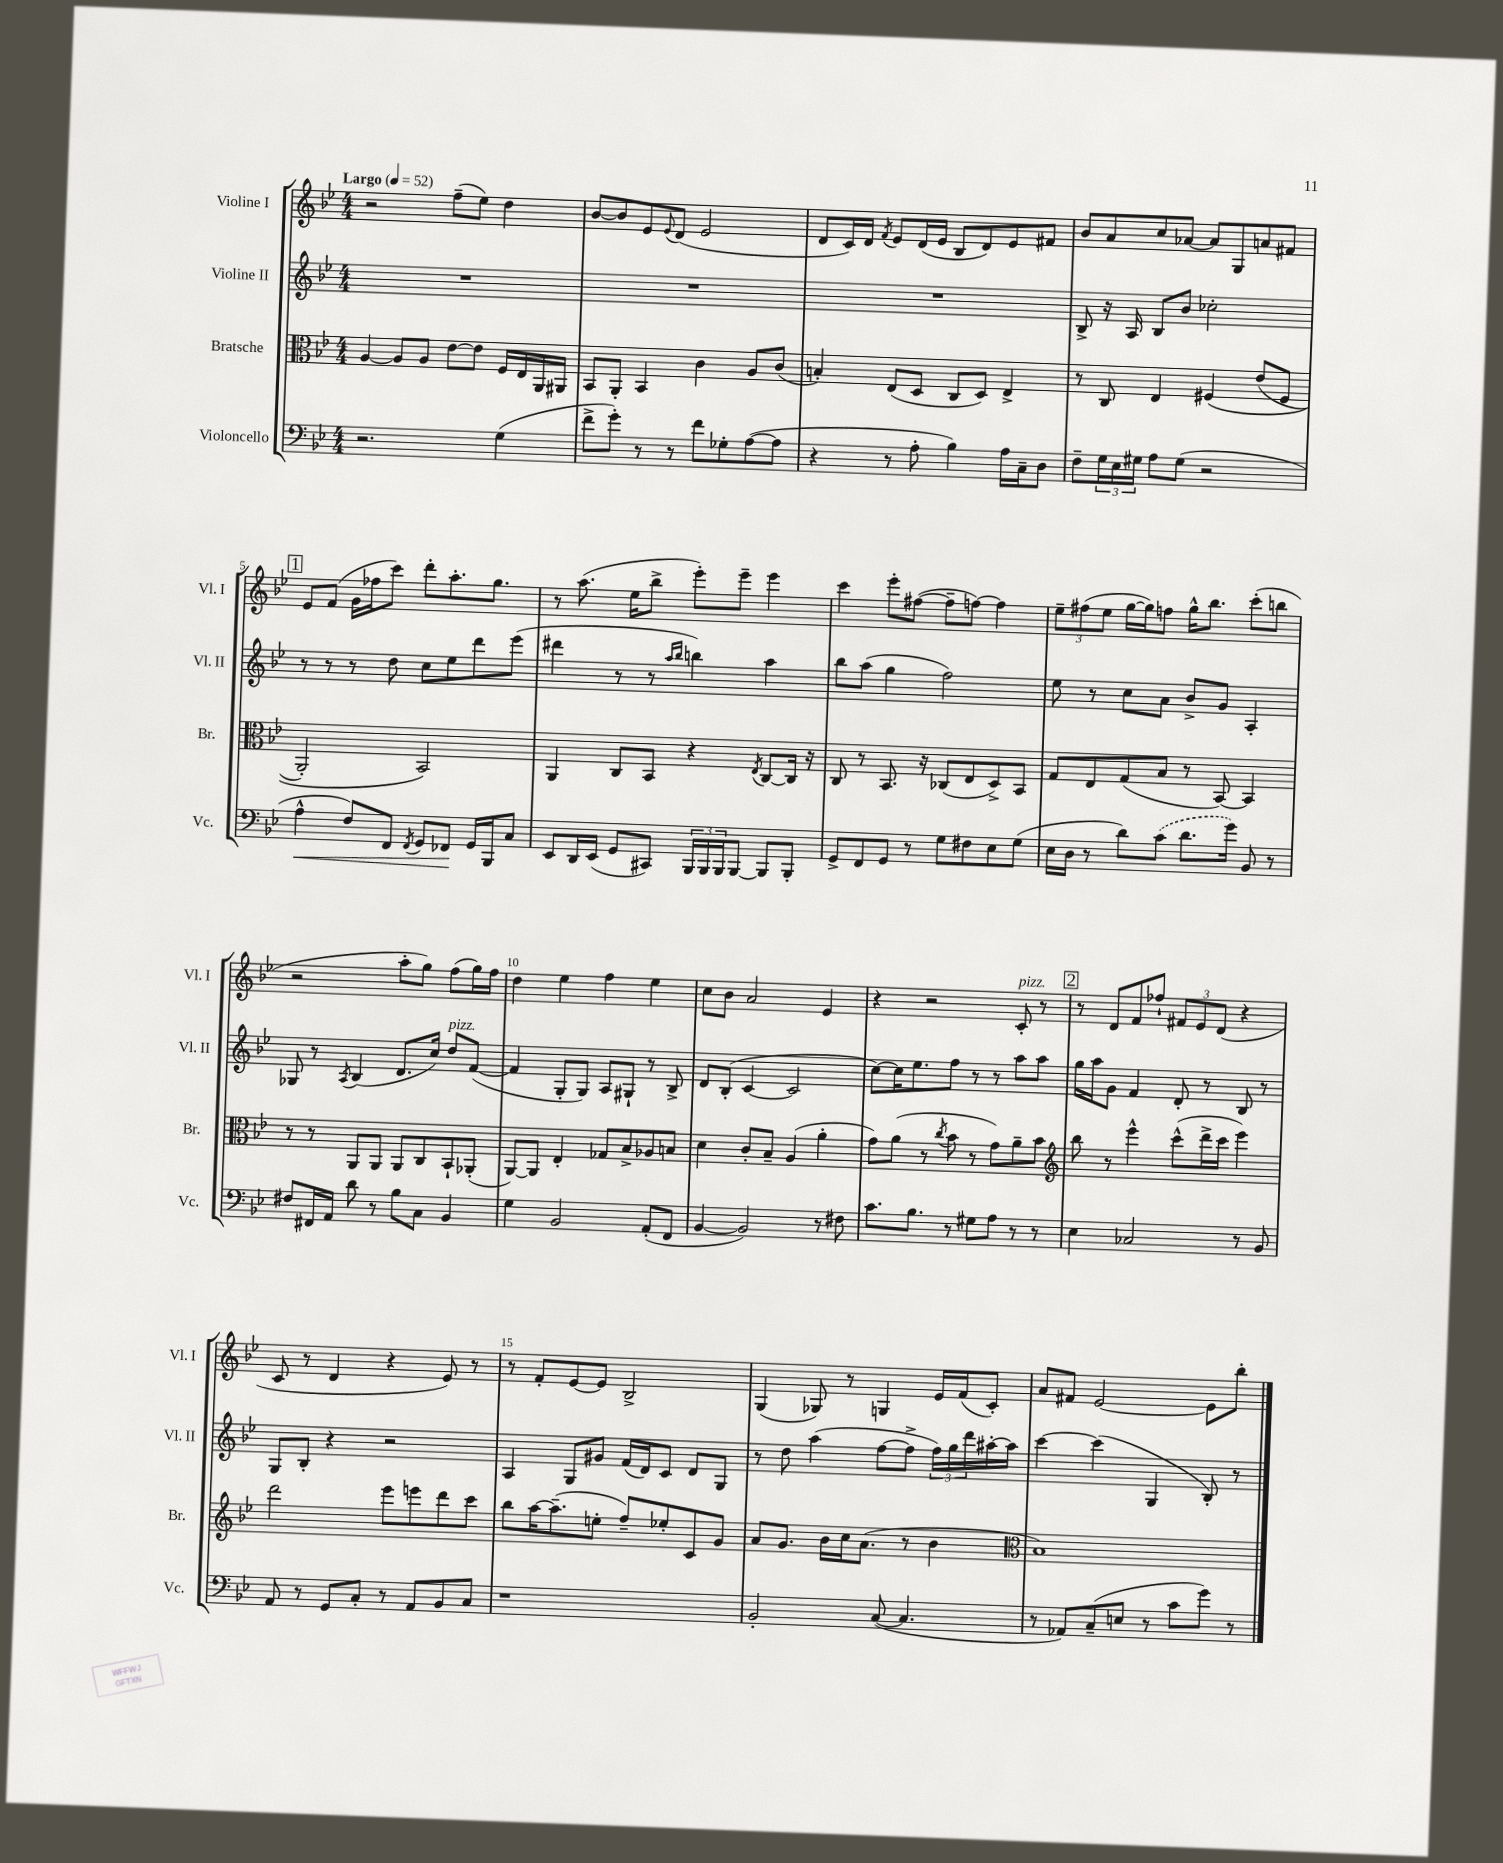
<<
\new StaffGroup <<
\new Staff = "s0" \with { instrumentName = "Violine I" shortInstrumentName = "Vl. I" } {
    \clef treble \key bes \major \numericTimeSignature \time 4/4 \tempo "Largo" 4 = 52
    r2 f''8--( ees''8) d''4 |
    bes'8~ bes'8 ees'8 \appoggiatura { ees'8 } d'8( ees'2 |
    d'8 c'16) d'16 \acciaccatura { f'8 } ees'8 d'16( ees'16 bes8 d'8) ees'8 fis'8 |
    bes'8 a'8 c''8 aes'8~ aes'8 g8 a'8 fis'8 |
    \mark \markup { \box "1" } ees'8 f'8( g'16 fes''16 c'''8) d'''8-. a''8.-. g''8. |
    r8 a''8.( ees''16 bes''8-> ees'''8-.) ees'''8-- ees'''4 |
    c'''4 ees'''8-. fis''8~( fis''8-- f''8~) f''4 |
    \tuplet 3/2 { ees''8-- fis''8( ees''8 } g''16~ g''16) f''8 g''16-^ bes''8. c'''8-.( b''8 |
    r2 a''8-. g''8) f''8( g''16) f''16 |
    d''4 ees''4 f''4 ees''4 |
    c''8 bes'8 a'2 ees'4 |
    r4 r2 c'8-.^\markup { \italic "pizz." } r8 |
    \mark \markup { \box "2" } r8 d'8 f'8 fes''8-! \tuplet 3/2 { fis'8 ees'8 d'8( } r4 |
    c'8 r8 d'4 r4 ees'8) r8 |
    r8 f'8-. ees'8~ ees'8 bes2-> |
    g4( ges8) r8 g4 ees'16 f'16( c'8-.) |
    a'8 fis'8 ees'2~ ees'8 bes''8-. \bar "|." |
}
\new Staff = "s1" \with { instrumentName = "Violine II" shortInstrumentName = "Vl. II" } {
    \clef treble \key bes \major \numericTimeSignature \time 4/4
    R1 |
    R1 |
    R1 |
    bes8-> r16 a16 bes8 bes'8 ces''2-. |
    \mark \markup { \box "1" } r8 r8 r8 d''8 c''8 ees''8 d'''8 ees'''8( |
    dis'''4 r8 r8 \grace { a''16 bes''16 } b''4) a''4 |
    bes''8 a''8( g''4 f''2) |
    ees''8 r8 c''8 a'8 bes'8-> g'8 a4-. |
    ges8 r8 \acciaccatura { a8 } bes4( d'8. c''16) d''8^\markup { \italic "pizz." } f'8~( |
    f'4 g8-. g8) a8 gis8-! r8 bes8-> |
    d'8 bes8-.( c'4~ c'2 |
    c''8~) c''16 ees''8. f''8 r8 r8 a''8 a''8 |
    \mark \markup { \box "2" } g''16 a''16 g'8 f'4 d'8-. r8 bes8 r8 |
    g8 bes8-. r4 r2 |
    a4 g8 gis'8 f'16( d'16) c'8 d'8 g8 |
    r8 d''8 a''4( f''8~ f''8-> \tuplet 3/2 { f''16) g''16 d'''16 } ais''16~-. ais''16 |
    c'''4~ c'''4( g4 bes8-.) r8 \bar "|." |
}
\new Staff = "s2" \with { instrumentName = "Bratsche" shortInstrumentName = "Br." } {
    \clef alto \key bes \major \numericTimeSignature \time 4/4
    a4~ a8 a8 ees'8~ ees'8 f16 ees16 a,16 ais,16 |
    bes,8 a,8-. bes,4 c'4 a8 c'8( |
    b4-.) ees8( d8 c8 d8) ees4-> |
    r8 c8 ees4 fis4\( ees'8( fis8 |
    \mark \markup { \box "1" } a,2-.) bes,2\) |
    a,4 c8 bes,8 r4 \acciaccatura { ees8 } c8~ c16 r16 |
    c8 r8 bes,8. r16 ces8( ees8 d8->) bes,8 |
    g8 ees8 g8( bes8 r8 bes,8~) bes,4 |
    r8 r8 a,8 a,8 a,8 c8 bes,8-! aes,8-.( |
    a,8~) a,8 ees4-. ges8 bes8-> aes8 b8 |
    d'4 c'8-. bes8-- a4( a'4-. |
    g'8) a'8( r8 \acciaccatura { c''8 } bes'8 r8 g'8) a'8-- bes'8 |
    \mark \markup { \box "2" } \clef treble bes''8 r8 ees'''4-^ c'''8-^( d'''16-> c'''16 ees'''4) |
    d'''2 ees'''8 e'''8 d'''8 c'''8 |
    bes''8 a''16~ a''8.--( e''8-. f''8--) ees''8-. c'8 g'8 |
    a'8 g'8. bes'16 c''16 a'8.( r8 bes'4 |
    \clef alto bes1) \bar "|." |
}
\new Staff = "s3" \with { instrumentName = "Violoncello" shortInstrumentName = "Vc." } {
    \clef bass \key bes \major \numericTimeSignature \time 4/4
    r2. g4( |
    f'8-> g'8-.) r8 r8 f'8 ges8-. a8~( a8 |
    r4 r8 a8-. bes4) a16 c16-- d8 |
    f8-- \tuplet 3/2 { g16 ees16 gis16 } a8 gis8( r2 |
    \mark \markup { \box "1" } a4-^\< f8) f,8 \acciaccatura { f,8 } g,8 fes,8\! g,16 bes,,16 c8 |
    ees,8 d,16 ees,16( g,8 cis,8) \tuplet 3/2 { bes,,16 bes,,16 bes,,16 } bes,,8~ bes,,8 bes,,8-. |
    g,8-> f,8 g,8 r8 g8 fis8 ees8 g8( |
    ees16 d16 r8 d'8) \once \slurDashed c'8( d'8. g'16) bes,8 r8 |
    fis8 fis,16 a,16 d'8 r8 bes8 c8 bes,4 |
    g4 bes,2 a,8-.( f,8 |
    bes,4~ bes,2) r8 fis8 |
    c'8. bes8. r8 gis8 a8 r8 r8 |
    \mark \markup { \box "2" } ees4 ces2 r8 bes,8 |
    a,8 r8 g,8 c8-. r8 a,8 bes,8 c8 |
    r1 |
    bes,2-. c8~( c4. |
    r8 aes,8) c8--( e8 r8 c'8 g'8) r8 \bar "|." |
}
>>
>>
\layout { \context { \Score \override BarNumber.break-visibility = ##(#f #t #t) barNumberVisibility = #(every-nth-bar-number-visible 5) } }
